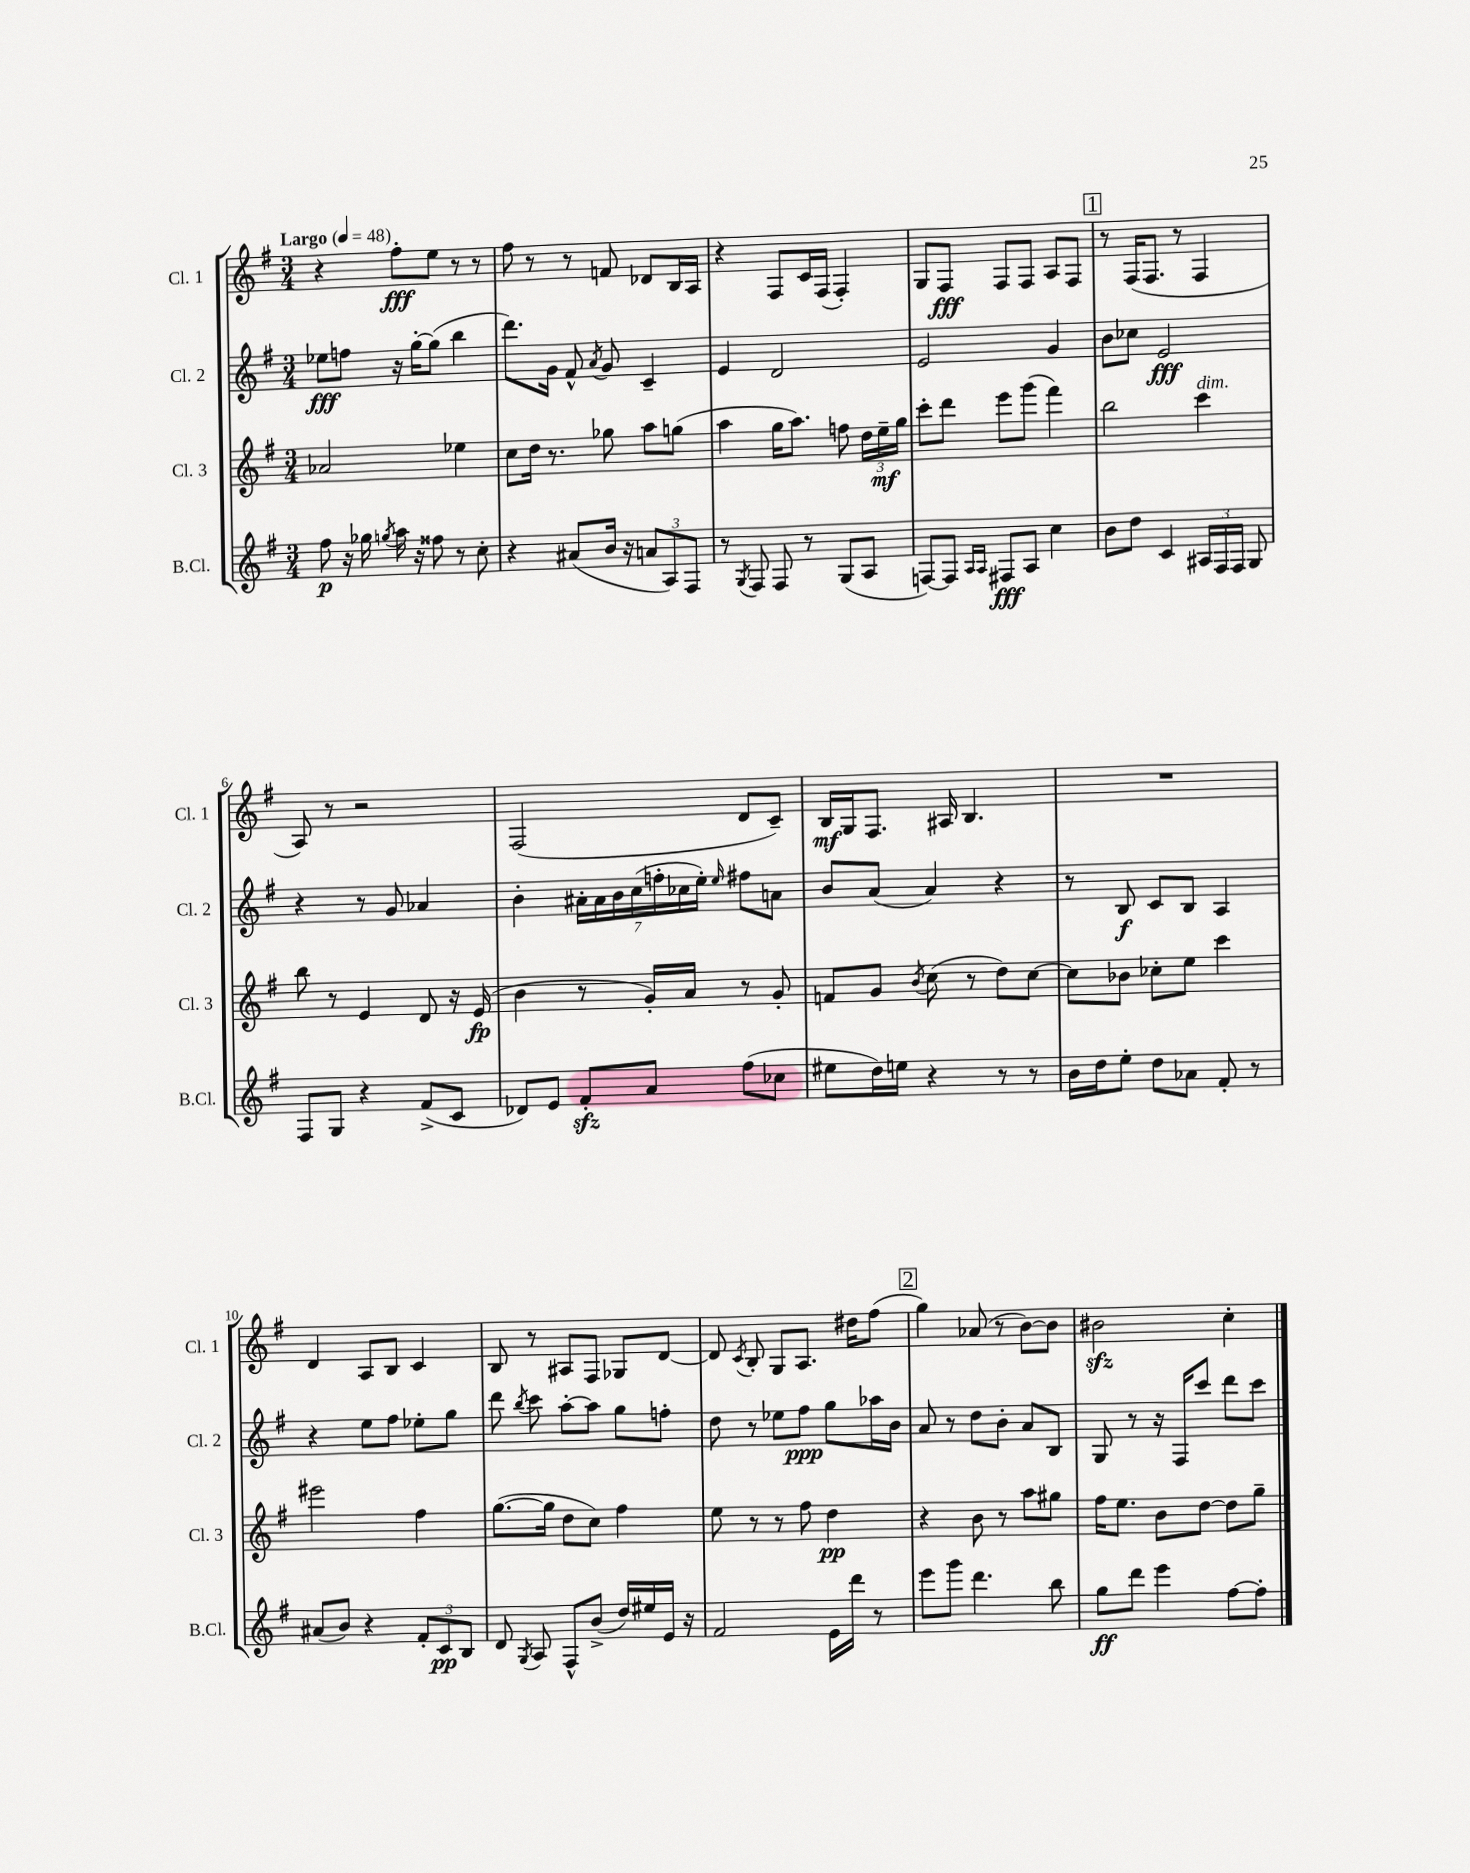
<<
\new StaffGroup <<
\new Staff = "s0" \with { instrumentName = "Cl. 1" shortInstrumentName = "Cl. 1" } {
    \clef treble \key g \major \numericTimeSignature \time 3/4 \tempo "Largo" 4 = 48
    \autoBeamOff r4 fis''8[-.\fff e''8] r8 r8 |
    fis''8 r8 r8 f'8 des'8[ b16 a16] |
    r4 fis8[ c'16 fis16]( fis4-.) |
    g8[ fis8]\fff fis8[ fis8] a8[ fis8] |
    \mark \markup { \box "1" } r8 fis16[( fis8.] r8 fis4 |
    a8) r8 r2 |
    fis2( d'8[ c'8]--) |
    b16[\mf g16 fis8.] ais16 b4. |
    R2. |
    d'4 a8[ b8] c'4 |
    b8 r8 ais8[ fis8] ges8[ d'8]~ |
    d'8 \acciaccatura { c'8 } b8-. g8[ a8.] dis''16[ fis''8]( |
    \mark \markup { \box "2" } g''4) aes'8( r8 b'8[~) b'8] |
    bis'2\sfz c''4-. \bar "|." |
}
\new Staff = "s1" \with { instrumentName = "Cl. 2" shortInstrumentName = "Cl. 2" } {
    \clef treble \key g \major \numericTimeSignature \time 3/4
    \autoBeamOff ees''8[\fff f''8] r16 g''16[~-. g''8]( b''4 |
    d'''8.[) g'16] fis'8-^ \acciaccatura { a'8 } g'8 c'4-- |
    e'4 d'2 |
    e'2 g'4 |
    \mark \markup { \box "1" } b'8[ ces''8] e'2\fff |
    r4 r8 g'8 aes'4 |
    b'4-. \tuplet 7/4 { ais'16[-. ais'16 b'16 c''16( f''16-. ces''16 e''16]-.) } \grace { e''16 } fis''8[ a'8] |
    b'8[ a'8]( a'4) r4 |
    r8 b8\f c'8[ b8] a4 |
    r4 e''8[ fis''8] ees''8[-. g''8] |
    d'''8 \acciaccatura { b''8 } c'''8 a''8[~-. a''8] g''8[ f''8]-. |
    d''8 r8 ees''8[ fis''8]\ppp g''8[ aes''16 b'16] |
    \mark \markup { \box "2" } a'8 r8 d''8[ b'8]-. a'8[ b8] |
    g8 r8 r16 fis16[ c'''8] d'''8[ c'''8] \bar "|." |
}
\new Staff = "s2" \with { instrumentName = "Cl. 3" shortInstrumentName = "Cl. 3" } {
    \clef treble \key g \major \numericTimeSignature \time 3/4
    \autoBeamOff aes'2 ees''4 |
    c''8[ d''16] r8. ges''8 a''8[ g''8]( |
    a''4 g''16[ a''8.]) f''8 \tuplet 3/2 { d''16[ e''16--\mf g''16] } |
    c'''8[-. d'''8] e'''8[ g'''8]( fis'''4) |
    \mark \markup { \box "1" } b''2 c'''4^\markup { \italic "dim." } |
    b''8 r8 e'4 d'8 r16 e'16\fp( |
    b'4 r8 g'16[-.) a'16] r8 g'8-. |
    f'8[ g'8] \acciaccatura { b'8 } c''8( r8 d''8[) c''8]~ |
    c''8[ bes'8] ces''8[-. e''8] c'''4 |
    eis'''2 fis''4 |
    g''8.[~( g''16] d''8[ c''8]) fis''4 |
    e''8 r8 r8 fis''8 d''4\pp |
    \mark \markup { \box "2" } r4 b'8 r8 a''8[ gis''8] |
    fis''16[ e''8.] b'8[ d''8]~ d''8[ g''8]-- \bar "|." |
}
\new Staff = "s3" \with { instrumentName = "B.Cl." shortInstrumentName = "B.Cl." } {
    \clef treble \key g \major \numericTimeSignature \time 3/4
    \autoBeamOff fis''8\p r16 ges''16 \acciaccatura { g''8 } a''16 r16 fisis''8 r8 c''8-. |
    r4 ais'8[( b'16] r16 \tuplet 3/2 { a'8[ a8) fis8] } |
    r8 \acciaccatura { g8 } fis8 fis8 r8 g8[( a8] |
    f8[~) f8] \grace { a16[ a16] } fis8[\fff a8] c''4 |
    \mark \markup { \box "1" } b'8[ d''8] c'4 \tuplet 3/2 { ais16[ fis16 fis16] } g8 |
    fis8[ g8] r4 fis'8[->( c'8] |
    des'8[) e'8] fis'8[-.\sfz a'8] fis''8[( ces''8] |
    eis''8[ d''16) e''16] r4 r8 r8 |
    b'16[ d''16 e''8]-. d''8[ aes'8] fis'8-. r8 |
    ais'8[( b'8]) r4 \tuplet 3/2 { fis'8[-. c'8\pp b8] } |
    d'8 \acciaccatura { g8 } a8 fis8[-^ b'8]->( d''16[) eis''16 e'16] r16 |
    fis'2 e'16[ d'''16] r8 |
    \mark \markup { \box "2" } e'''8[ g'''8] d'''4. b''8 |
    g''8[\ff d'''8] e'''4 fis''8[~ fis''8]-. \bar "|." |
}
>>
>>
